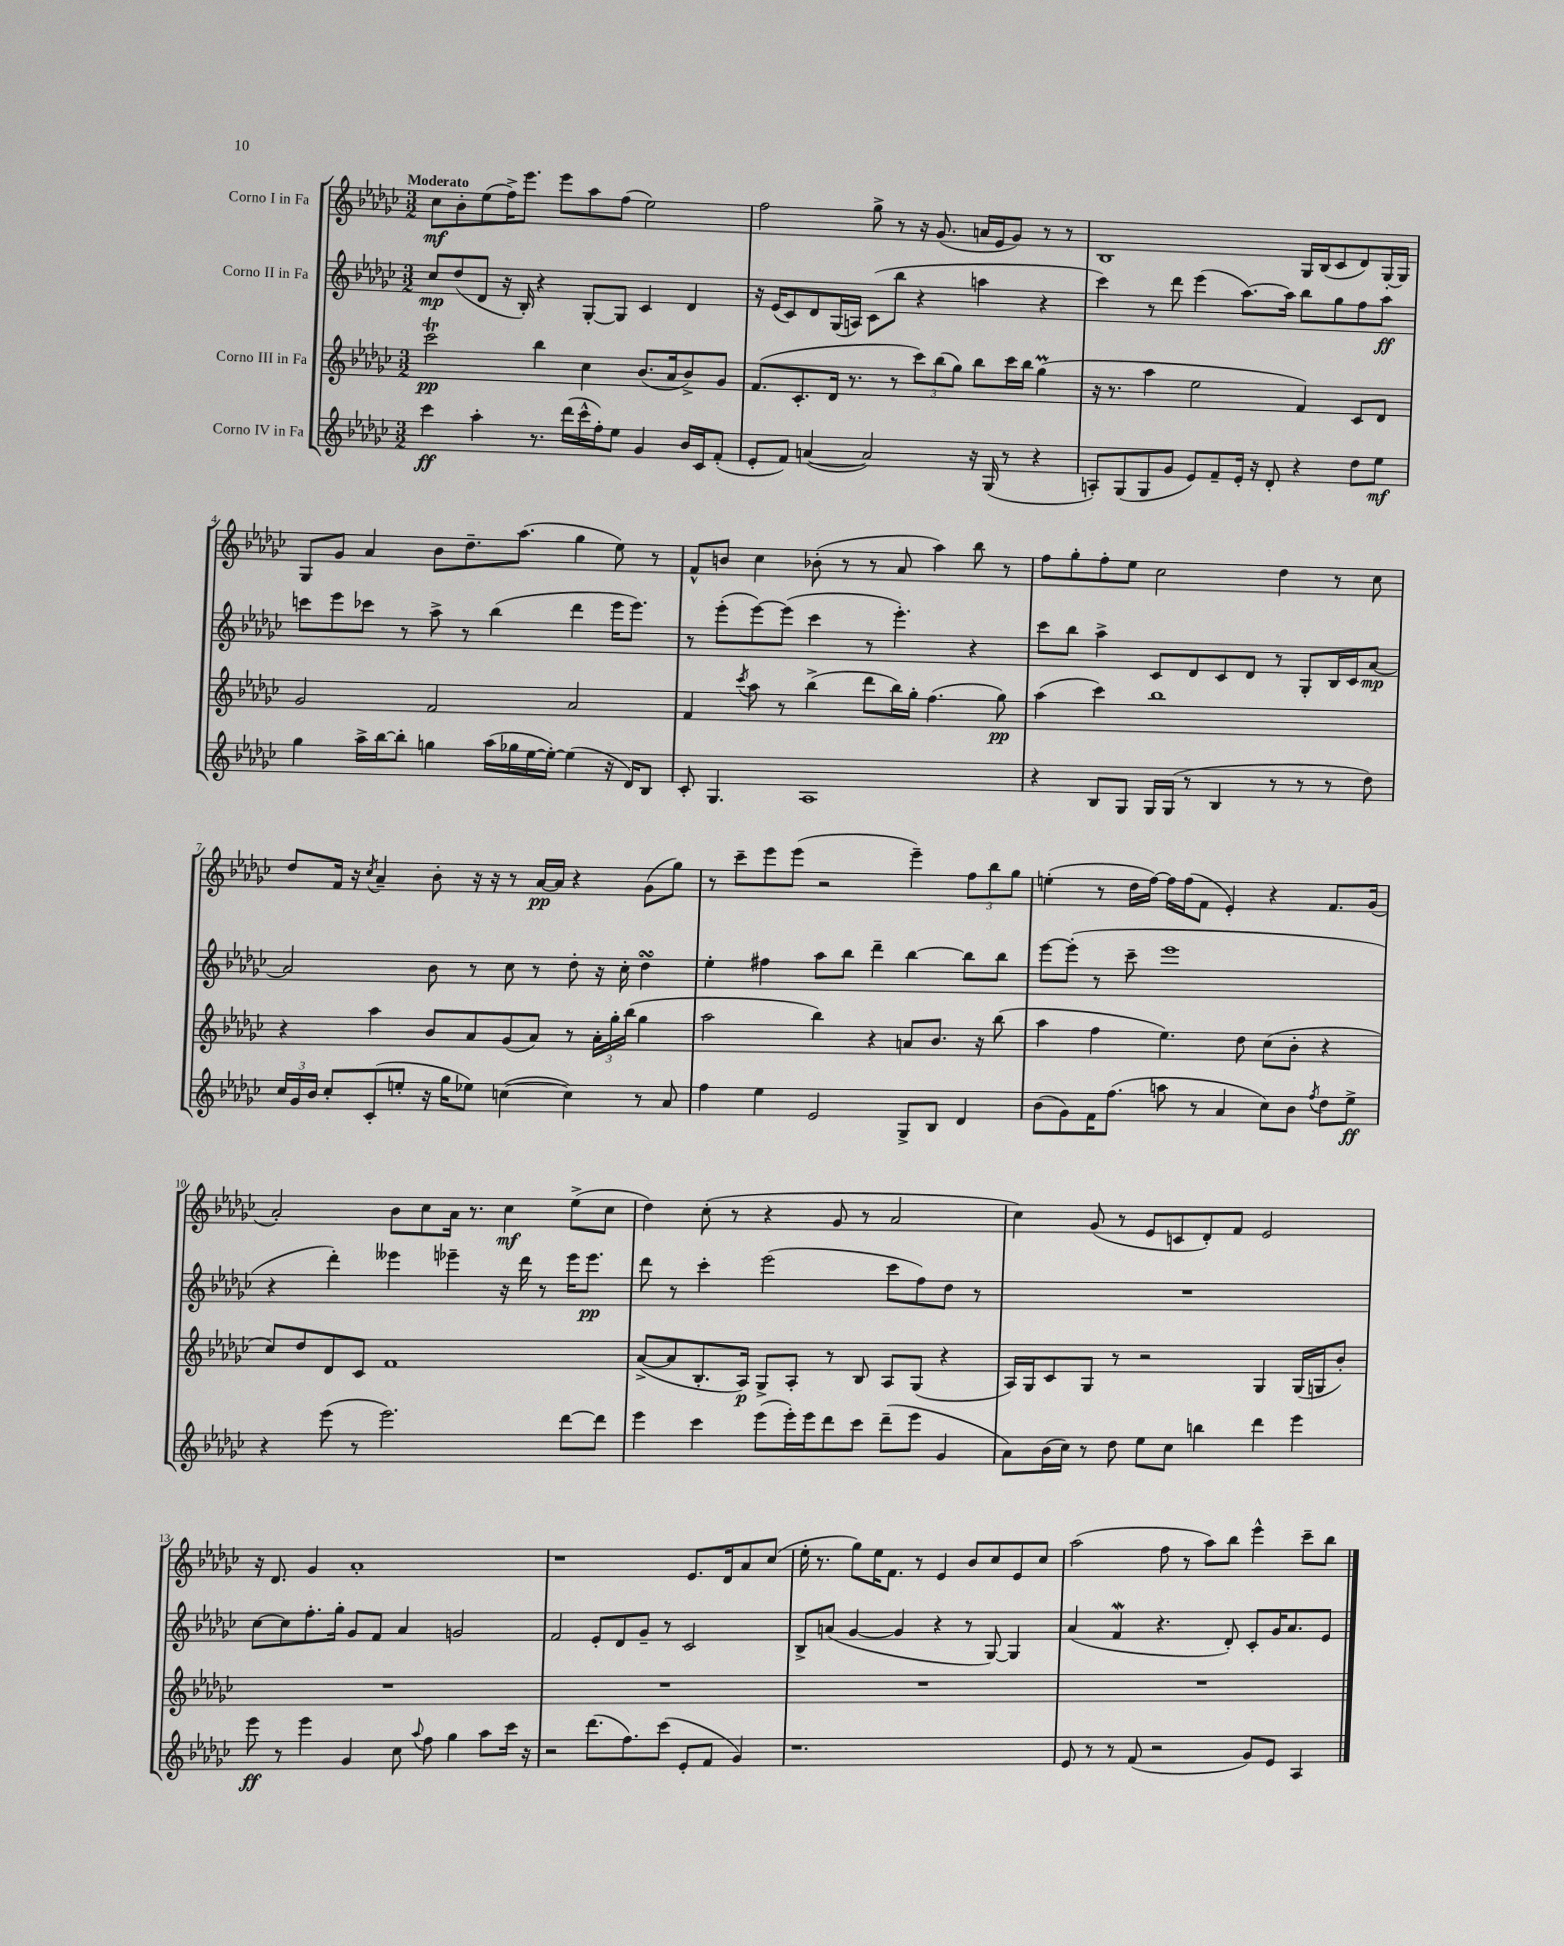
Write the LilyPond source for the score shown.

<<
\new StaffGroup <<
\new Staff = "s0" \with { instrumentName = "Corno I in Fa" } {
    \clef treble \key ges \major \numericTimeSignature \time 3/2 \tempo "Moderato"
    \autoBeamOff ces''8[\mf bes'8-. ees''8( f''16->) ees'''8.] ees'''8[ aes''8 f''8]( ees''2) |
    f''2 ges''8-> r8 r16 ges'8.( a'16[ ees'16 ges'8]) r8 r8 |
    bes1 ges16[ bes16( ces'8 des'8) ges16~-. ges16] |
    ges8[ ges'8] aes'4 bes'8[ des''8.-- aes''8.]( ges''4 ees''8) r8 |
    f'8[-^ b'8] ces''4 bes'8-.( r8 r8 aes'8 aes''4) bes''8 r8 |
    f''8[ ges''8-. f''8-. ees''8] ces''2 des''4 r8 ces''8 |
    des''8[ f'16] r16 \acciaccatura { ces''8 } aes'4-- bes'8-. r16 r16 r8 aes'16[~\pp aes'16] r4 ges'8[( ges''8]) |
    r8 ces'''8[-- ees'''8 ees'''8]( r2 ees'''4--) \tuplet 3/2 { f''8[ bes''8 ges''8] } |
    e''4-.( r8 des''16[ f''16]~) f''16[ f''16( f'8] ees'4-.) r4 f'8.[ ges'16]( |
    aes'2-.) bes'8[ ces''8 aes'16] r8. ces''4\mf ees''8[->( ces''8] |
    des''4) ces''8-.( r8 r4 ges'8 r8 aes'2 |
    ces''4) ges'8( r8 ees'8[ c'8 des'8-.) f'8] ees'2 |
    r16 des'8. ges'4 aes'1-. |
    r1 ees'8.[ des'16 aes'8 ces''8]( |
    ees''16-. r8. ges''8[) ees''16 f'8.] r8 ees'4 bes'8[ ces''8 ees'8 ces''8] |
    aes''2( f''8 r8 aes''8[) bes''8] ees'''4-^ ces'''8[-- bes''8] \bar "|." |
}
\new Staff = "s1" \with { instrumentName = "Corno II in Fa" } {
    \clef treble \key ges \major \numericTimeSignature \time 3/2
    \autoBeamOff ces''8[\mp des''8( des'8] r16 bes16-.) r4 ges8[~-. ges8] ces'4 des'4 |
    r16 ees'16[( ces'8) des'8 ges16( a16]) ces'8[( bes''8] r4 a''4 r4 |
    ces'''4) r8 des'''8 ees'''4( aes''8.[~) aes''16] bes''8[ ges''8 f''8 aes''8]\ff |
    c'''8[ ees'''8 ces'''8] r8 aes''8-> r8 bes''4( des'''4 ees'''16[ ees'''8.]) |
    r8 ees'''8[-.( ees'''8~) ees'''8]( ces'''4 r8 ees'''4.-.) r4 |
    ces'''8[ bes''8] aes''4-> ces'8[ des'8 ces'8 des'8] r8 ges8[-. bes16 ces'16 aes'8]~\mp |
    aes'2 bes'8 r8 ces''8 r8 des''8-. r16 ces''16-. des''4\turn |
    ees''4-. fis''4 aes''8[ bes''8] des'''4-- bes''4~ bes''8[ bes''8] |
    ees'''8[~ ees'''8]-.( r8 ces'''8-- ees'''1 |
    r4 des'''4-.) eeses'''4 ees'''4-- r16 des'''16 r8 ees'''16[ ees'''8.]\pp |
    des'''8 r8 ces'''4-. ees'''2( ces'''8[ f''8) des''8] r8 |
    R1. |
    ces''8[~ ces''8 f''8.-. ges''16]-. ges'8[ f'8] aes'4 g'2 |
    f'2 ees'8[-. des'8 ges'8]-- r8 ces'2 |
    bes8[-> a'8]( ges'4~ ges'4 r4 r8 ges8~) ges4 |
    aes'4( f'4\mordent r4. des'8-.) ces'8[-. ges'16 aes'8. ees'8] \bar "|." |
}
\new Staff = "s2" \with { instrumentName = "Corno III in Fa" } {
    \clef treble \key ges \major \numericTimeSignature \time 3/2
    \autoBeamOff ces'''2\trill\pp bes''4 ces''4 bes'8.[( aes'16 bes'8->) ges'8] |
    f'8.[( ces'8.-. des'16] r8. r8 \tuplet 3/2 { ces'''8[) bes''8( ges''8]) } bes''8[ ces'''16 bes''16] ges''4\prall( |
    r16 r8. aes''4 ees''2 f'4) ces'8[ des'8] |
    ges'2 f'2 aes'2 |
    f'4 \acciaccatura { ces'''8 } aes''8 r8 bes''4->( des'''8[ bes''16) ges''16]-. f''4.( ges''8\pp) |
    aes''4( ces'''4) bes''1 |
    r4 aes''4 bes'8[ aes'8 ges'8( aes'8]) r8 \tuplet 3/2 { aes'16[-. ges''16-. bes''16]( } ges''4 |
    aes''2 bes''4) r4 a'8[ bes'8.] r16 bes''8( |
    aes''4 f''4 ees''4.) des''8 ces''8[( bes'8]-. r4 |
    ces''8[) des''8 des'8 ces'8] f'1 |
    aes'8[~->( aes'8 bes8.-. aes16]\p) ges8[-> aes8]-. r8 bes8 aes8[ ges8]( r4 |
    aes16[) ges16 ces'8 ges8] r8 r2 ges4 ges16[( g16 bes'8]-.) |
    R1. |
    R1. |
    R1. |
    R1. \bar "|." |
}
\new Staff = "s3" \with { instrumentName = "Corno IV in Fa" } {
    \clef treble \key ges \major \numericTimeSignature \time 3/2
    \autoBeamOff ces'''4\ff aes''4-. r8. des'''16[( ces'''16-^ f''16-.) ees''8] ges'4 bes'16[ ces'16 f'8]-.( |
    ees'8[-. f'8]) a'4~( a'2) r16 ges16( r8 r4 |
    a8[-.) ges8( ges8 ges'8] ees'8[) f'8-- ees'16]-. r16 des'8-. r4 des''8[ ees''8]\mf |
    ges''4 aes''16[-> bes''16~ bes''8]-. g''4 aes''16[( ges''16 ees''16~ ees''16]~-.) ees''4( r16 des'16[) bes8] |
    ces'8-. ges4. aes1 |
    r4 bes8[ ges8] ges16[ ges16]( r8 bes4 r8 r8 r8 des''8) |
    \tuplet 3/2 { ces''16[ ges'16 bes'16] } ces''8[-. ces'8-.( e''8]-. r16 ges''16[ ees''8]) c''4~( c''4) r8 aes'8 |
    f''4 ees''4 ees'2 ges8[-> bes8] des'4 |
    bes'8[( ges'8) f'16 f''8.]( a''8 r8 aes'4 ces''8[) bes'8] \acciaccatura { f''8 } des''8[ ees''8]->\ff |
    r4 ees'''8( r8 ees'''2.) des'''8[~ des'''8] |
    ees'''4 ces'''4 ees'''8[( ees'''16-.) ees'''16 des'''8 ces'''8] des'''8[--( ees'''8] ges'4 |
    aes'8[) bes'16( ces''16]) r8 des''8 ees''8[ ces''8] b''4 des'''4 ees'''4 |
    ees'''8\ff r8 ees'''4 ges'4 ces''8 \appoggiatura { aes''8 } f''8 ges''4 aes''8[ ces'''16] r16 |
    r2 des'''8.[( f''8.) ces'''8]( ees'8[-. f'8] ges'4) |
    r1. |
    ees'8 r8 r8 f'8( r2 ges'8[) ees'8] aes4 \bar "|." |
}
>>
>>
